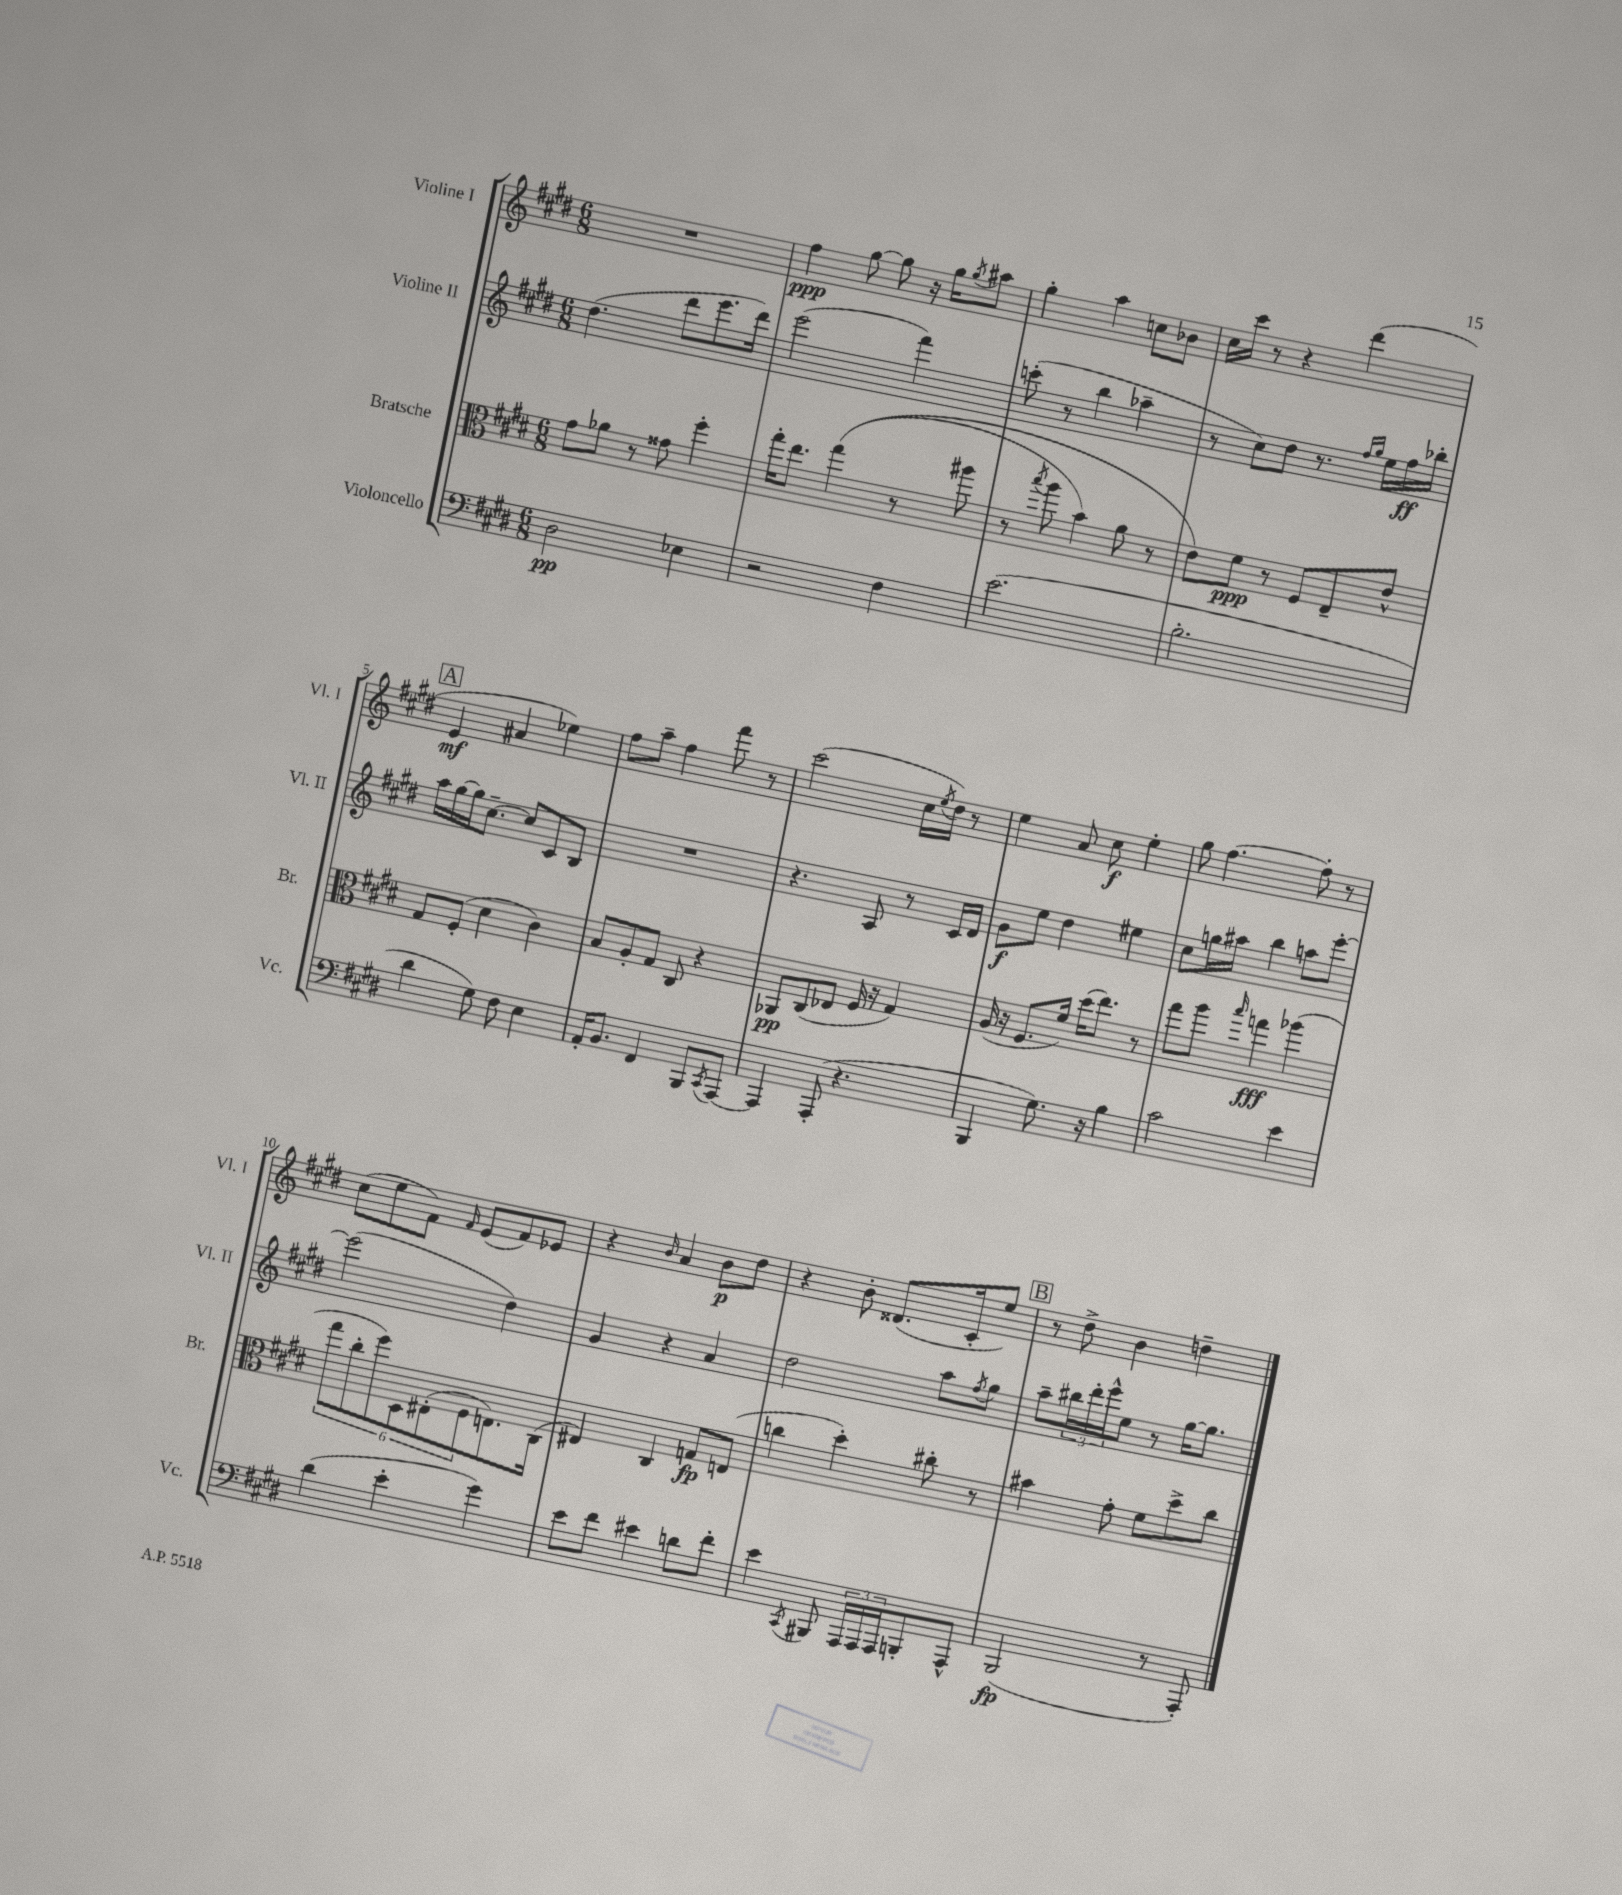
<<
\new StaffGroup <<
\new Staff = "s0" \with { instrumentName = "Violine I" shortInstrumentName = "Vl. I" } {
    \clef treble \key e \major \numericTimeSignature \time 6/8
    R2. |
    fis''4\ppp gis''8~ gis''8 r16 gis''16 \acciaccatura { gis''8 } ais''8 |
    gis''4-. a''4 c''8 bes'8 |
    cis''16 cis'''16 r8 r4 dis'''4( |
    \mark \markup { \box "A" } e'4\mf ais'4 ees''4) |
    fis''8 a''8-- fis''4 fis'''8 r8 |
    cis'''2( cis''16 \acciaccatura { e''8 } dis''16) r8 |
    e''4 a'8 cis''8\f e''4-. |
    gis''8 fis''4.~ fis''8-. r8 |
    cis''8( e''8 fis'8) \grace { fis'16 } e'8( fis'8) ees'8 |
    r4 \grace { b'16 } a'4 b'8\p dis''8 |
    r4 b'8-. disis'8.( cis'16-. e''8) |
    \mark \markup { \box "B" } r8 dis''8-> b'4 d''4-- \bar "|." |
}
\new Staff = "s1" \with { instrumentName = "Violine II" shortInstrumentName = "Vl. II" } {
    \clef treble \key e \major \numericTimeSignature \time 6/8
    dis''4.( dis'''8 e'''8. dis'''16) |
    e'''2( fis'''4) |
    c'''8-.( r8 b''4 aes''4-- |
    r8 cis''8) dis''8 r8. \grace { fis''16 gis''16 } e''16 fis''16\ff bes''16-. |
    \mark \markup { \box "A" } a''16 gis''16~ gis''16 cis''8.~-- cis''8 cis'8 b8 |
    R2. |
    r4. a8 r8 cis'16 dis'16 |
    gis'8\f e''8 dis''4 eis''4 |
    cis''8 g''16 ais''16 b''4 a''8 e'''8~-. |
    e'''2( dis''4) |
    gis'4 r4 a'4 |
    dis''2 a''8 \acciaccatura { fis''8 } gis''8 |
    \mark \markup { \box "B" } a''8-- \tuplet 3/2 { bis''16 dis'''16-. e'''16-^ } e''8 r8 gis''16~ gis''8. \bar "|." |
}
\new Staff = "s2" \with { instrumentName = "Bratsche" shortInstrumentName = "Br." } {
    \clef alto \key e \major \numericTimeSignature \time 6/8
    gis'8 aes'8 r8 gisis'8 fis''4-. |
    gis''16-. e''8. gis''4(\( r8 ais''8 |
    r8 \acciaccatura { b''8 } a''8 b'4) a'8 r8 |
    e'8\) fis'8\ppp r8 fis8 e8-- e'8-^ |
    \mark \markup { \box "A" } gis8 fis8-.( dis'4 cis'4) |
    b8 a8-. gis8 cis8 r4 |
    aes,8\pp cis8( ees8 fis16 r16 gis4) |
    a16( r16 fis8. fis'16) dis''16( e''8.) r8 |
    gis''8 a''8 \grace { b''16 } g''4\fff aes''4( |
    \tuplet 6/4 { gis''8 cis''8-. fis''8) dis8 eis8-.( fis8 } e8.) cis16( |
    eis4) cis4 g8\fp e8( |
    c''4 dis''4-.) cis''8-. r8 |
    \mark \markup { \box "B" } bis'4 gis'8-. fis'8 dis''8-> cis''8 \bar "|." |
}
\new Staff = "s3" \with { instrumentName = "Violoncello" shortInstrumentName = "Vc." } {
    \clef bass \key e \major \numericTimeSignature \time 6/8
    dis2\pp ees4 |
    r2 fis4 |
    e'2.( |
    b2.-. |
    \mark \markup { \box "A" } dis'4 gis8) fis8 e4 |
    a,16-. b,8. fis,4 b,,8 \acciaccatura { cis,8 } a,,8~ |
    a,,4 a,,8-.( r4. |
    b,,4 gis8.) r16 b4 |
    cis'2 e'4 |
    dis'4( e'4-. gis'4) |
    e'8 fis'8 eis'4 d'8 fis'8-. |
    e'4 \acciaccatura { cis,8 } bis,,8 \tuplet 3/2 { a,,16 a,,16 a,,16 } b,,8-. a,,8-^ |
    \mark \markup { \box "B" } b,,2\fp( r8 a,,8-.) \bar "|." |
}
>>
>>
